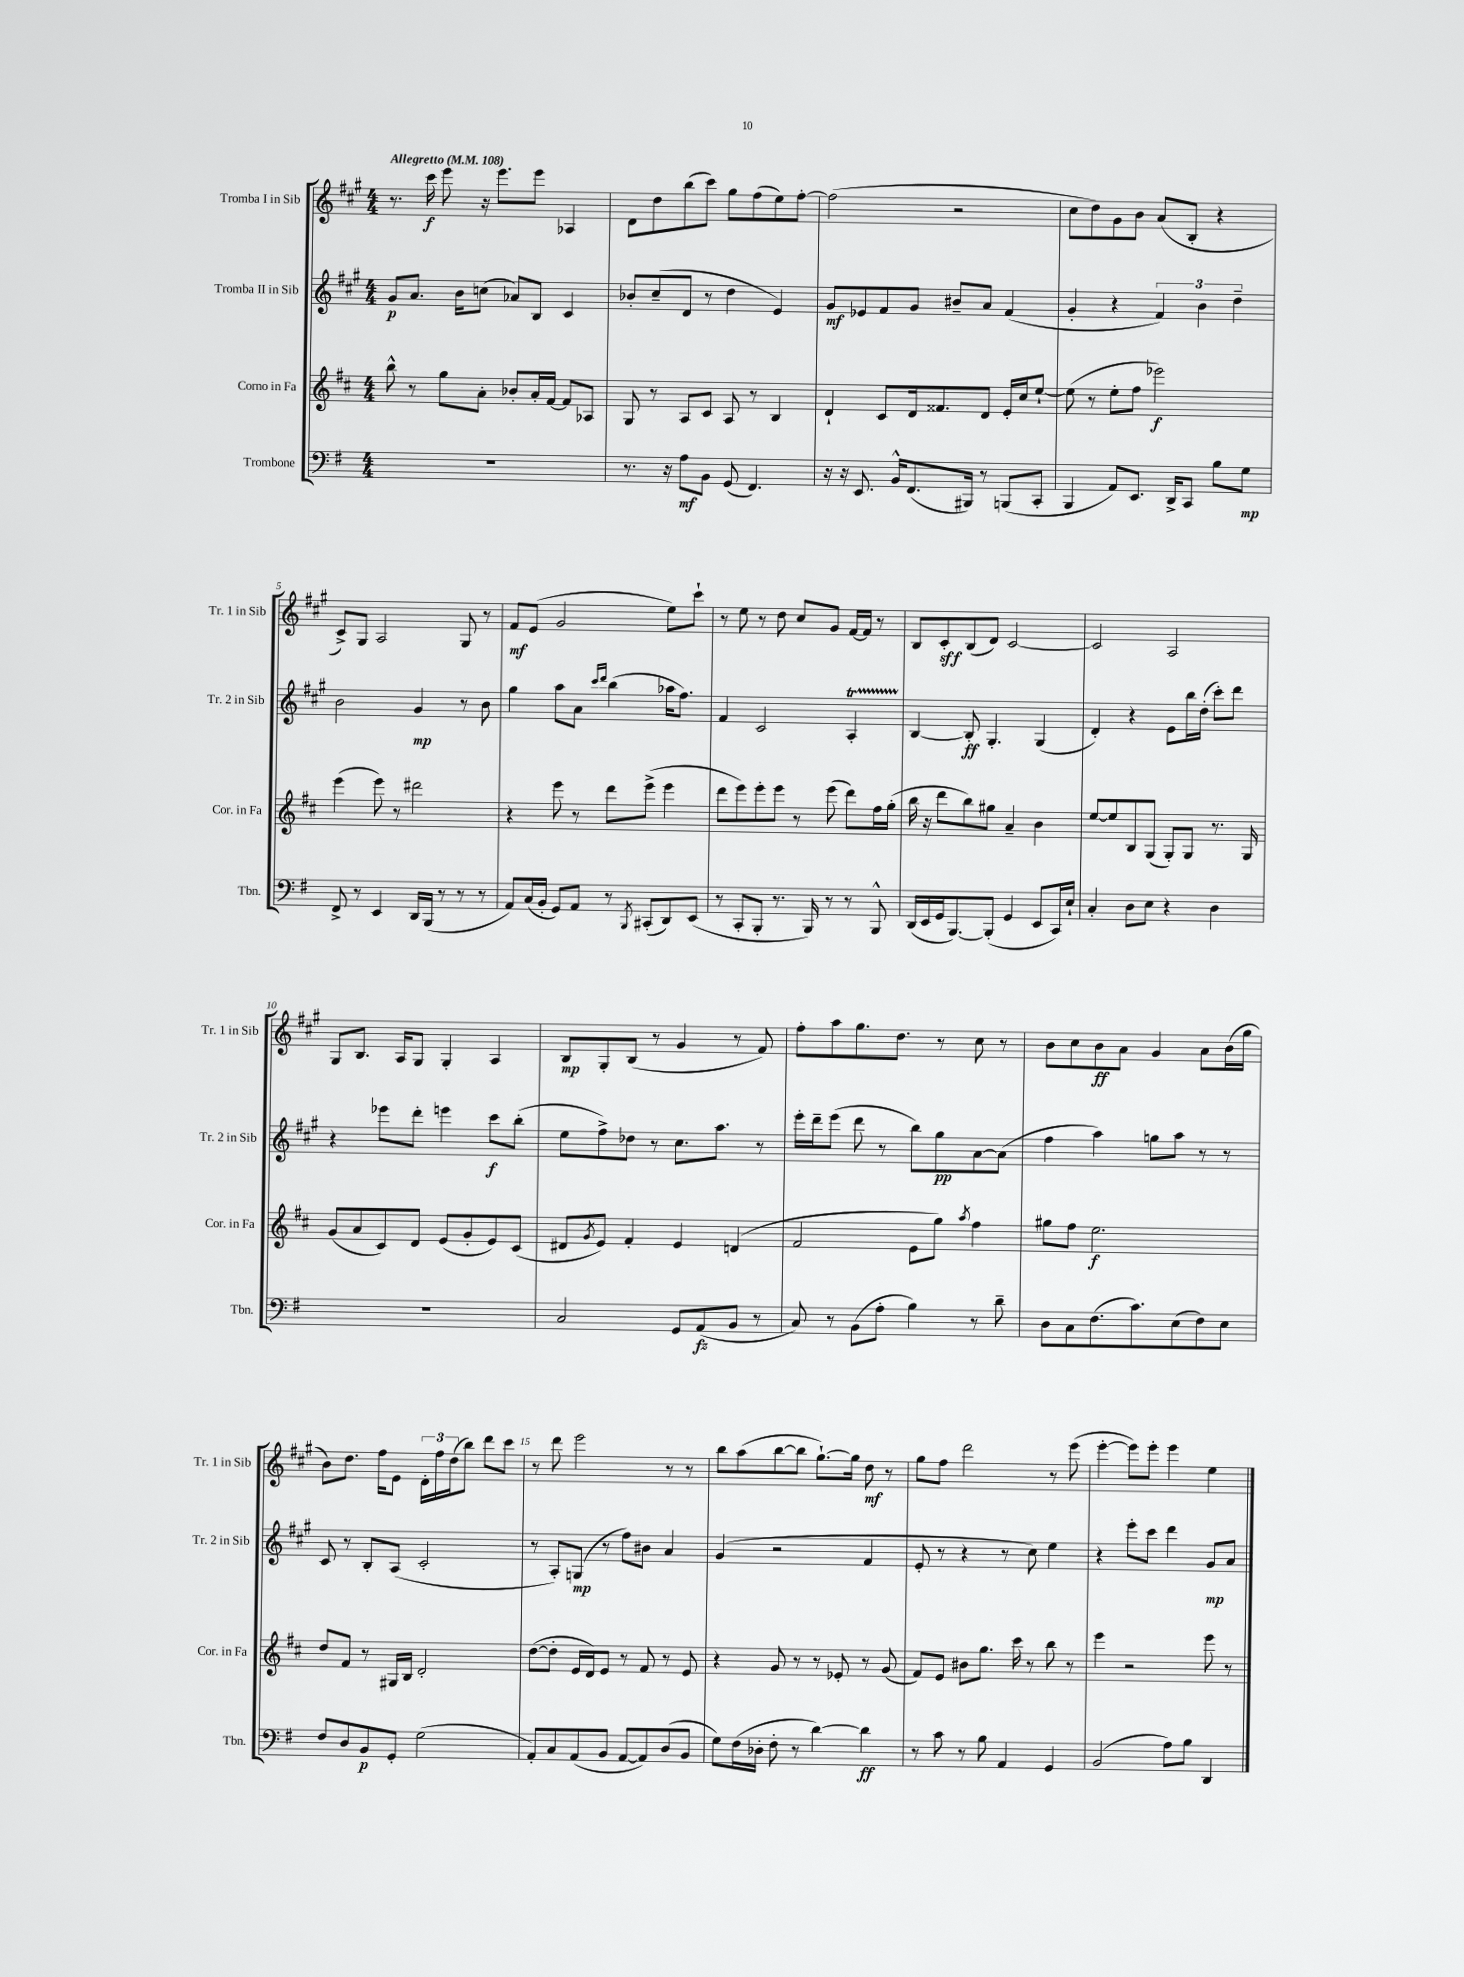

**kern	**kern	**kern	**kern
*staff4	*staff3	*staff2	*staff1
*clefF4	*clefG2	*clefG2	*clefG2
*k[f#]	*k[f#c#]	*k[f#c#g#]	*k[f#c#g#]
*M4/4	*M4/4	*M4/4	*M4/4
*MM108	*MM108	*MM108	*MM108
1r	8bb^^	8g#	8.r
.	8r	8.a	.
.	.	.	16ccc#
.	8gg	.	8eee
.	.	16b	.
.	8a'	(8cc	16r
.	.	.	8.eee
.	8b-'	8a-)	.
.	16a'	8B	8eee
.	[16f#	.	.
.	8f#]	4c#	4A-
.	8A-	.	.
=	=	=	=
8.r	8G	8b-'	8d
.	8r	(8cc#~	8dd
16r	.	.	.
8A	8A	8d	(8bb
8BB	8c#	8r	8ccc#)
(8GG	8A	4dd	8gg#
4.FF#)	8r	.	(8ff#
.	4B	4e)	8ee)
.	.	.	[8ff#'
=	=	=	=
16r	4d`	8g#	(2ff#]
16r	.	.	.
8.EE	.	8e-	.
.	8c#	8f#	.
16BB^^	.	.	.
(8.FF#	16d	8g#	.
.	8.f##	.	.
.	.	8b#~	2r
16BBB#)	.	.	.
8r	8d	8a	.
(8BBB	16e'	(4f#	.
.	16cc#	.	.
8CC'	[8ee`	.	.
=	=	=	=
4BBB	(8ee]	4g#'	8cc#
.	8r	.	8dd)
8AA)	8ee'	4r	8g#
8.EE	8ff#	.	8b
.	2eee-)	6f#)	(8a
16DD^	.	.	.
8CC	.	.	8B'
.	.	6b	.
8B	.	.	4r
.	.	6dd~	.
8G	.	.	.
=	=	=	=
8FF#^	(4eee	2b	8c#^)
8r	.	.	8G#
4EE	8eee)	.	2A
.	8r	.	.
16DD	2ddd#	4g#	.
(16BBB	.	.	.
8r	.	.	.
8r	.	8r	8G#
8r	.	8b	8r
=	=	=	=
8AA)	4r	4gg#	8f#
(16C	.	.	(8e
16BB'	.	.	.
8GG)	8eee	8aa	2g#
8AA	8r	8a	.
.	.	16qqccc#	.
.	.	16qqddd	.
8r	8ddd	(4bb	.
8qBBB	.	.	.
(8CC#'	(8eee^	.	.
8DD)	4eee	16aa-	8ee)
.	.	8.ff#)	.
(8EE	.	.	8ccc#`
=	=	=	=
8r	8ddd	4f#	8r
8CC'	8eee)	.	8ee
8BBB'	8eee'	2c#	8r
8.r	8eee	.	8dd
.	8r	.	8cc#
16BBB)	.	.	.
8r	(8eee	.	8g#
8r	8ddd)	4A'	[16f#
.	.	.	16f#]
8BBB^^	16ff#	.	8r
.	(16gg'	.	.
=	=	=	=
(16DD	16bb	[4B	8B
16EE	16r	.	.
16GG	8ddd	.	8c#'
[8.BBB)	.	.	.
.	8bb)	8B']	(8B
(8BBB']	8gg#	4.G#'	8d)
4GG	4a~	.	[2c#
8EE	4b	(4G#	.
16CC)	.	.	.
16E`	.	.	.
=	=	=	=
4C'	[8ee	4d')	2c#]
.	8ee]	.	.
8D	8B	4r	.
8E	(8G	.	.
4r	8G')	8e	2A
.	8G	16bb	.
.	.	(16dd'	.
4D	8.r	8ccc#')	.
.	.	8ddd	.
.	16G	.	.
=	=	=	=
1r	(8g	4r	8G#
.	8a	.	8.B
.	8c#)	8eee-	.
.	.	.	16A
.	8d	8ddd'	8G#
.	(8e	4eee	4G#'
.	8g'	.	.
.	8e)	8ccc#	4A
.	(8c#	(8bb'	.
=	=	=	=
2C	8d#	8ee	8B
.	8qg	.	.
.	8e)	8ff#^)	8G#'
.	4f#'	8dd-	(8B
.	.	8r	8r
8GG	4e	8.cc#	4g#
(8AA	.	.	.
.	.	8.aa	.
8BB	(4d	.	8r
8r	.	8r	8f#)
=	=	=	=
8C)	2f#	16eee'	8ff#'
.	.	16ddd~	.
8r	.	(8eee	8aa
(8BB	.	8ddd	8.gg#
8A'	.	8r	.
.	.	.	8.dd
4B)	8e	8bb)	.
.	8gg)	8gg#	8r
.	8qaa	.	.
8r	4ff#	[8a	8cc#
8d~	.	(8a]	8r
=	=	=	=
8D	8gg#	4ff#	8b
8C	8ff#	.	8cc#
(8.F#	2.ee	4aa)	8b
.	.	.	8a
8.c)	.	.	.
.	.	8gg	4g#
(8E	.	8aa	.
8F#)	.	8r	8a
8E	.	8r	(16b
.	.	.	16gg#
=	=	=	=
8F#	8dd	8c#	8b)
8D	8f#	8r	8.dd
8BB	8r	8B'	.
.	.	.	16ff#
8GG'	16G#	(8A	8e
.	16B	.	.
(2G	2d'	2c#'	24d'
.	.	.	24ff#
.	.	.	(24dd
.	.	.	8bb)
.	.	.	8ddd
.	.	.	8ccc#
=	=	=	=
8AA')	([8dd	8r	8r
8C	8dd']	8A')	8ddd
(8AA	16e	(8G	2eee
.	16d)	.	.
8BB	8e	8r	.
[8AA	8r	8ff#)	.
8AA])	8f#	8b#	.
(8D	8r	4a	8r
8BB	8e	.	8r
=	=	=	=
8G)	4r	(4g#	8bb
(16F#	.	.	(8aa
16D-'	.	.	.
8F#'	8g	2r	[8bb
8r	8r	.	8bb]
[4d)	8r	.	[8.gg#`)
.	8e-'	.	.
.	.	.	16gg#]
4d]	8r	4f#	8dd
.	(8g	.	8r
=	=	=	=
8r	8f#)	8e'	8gg#
8c	8e	8r	8ff#
8r	8b#	4r	2ddd
8B	8.gg	.	.
4AA	.	8r	.
.	16ccc#	.	.
.	8r	8cc#)	.
4GG	8bb	4ee	8r
.	8r	.	(8eee
=	=	=	=
(2BB	4eee	4r	[4eee'
.	2r	8eee'	8eee])
.	.	8ccc#	8eee'
8A)	.	4ddd	4eee
8B	.	.	.
4DD	8eee	8g#	4ee
.	8r	8a	.
==	==	==	==
*-	*-	*-	*-
